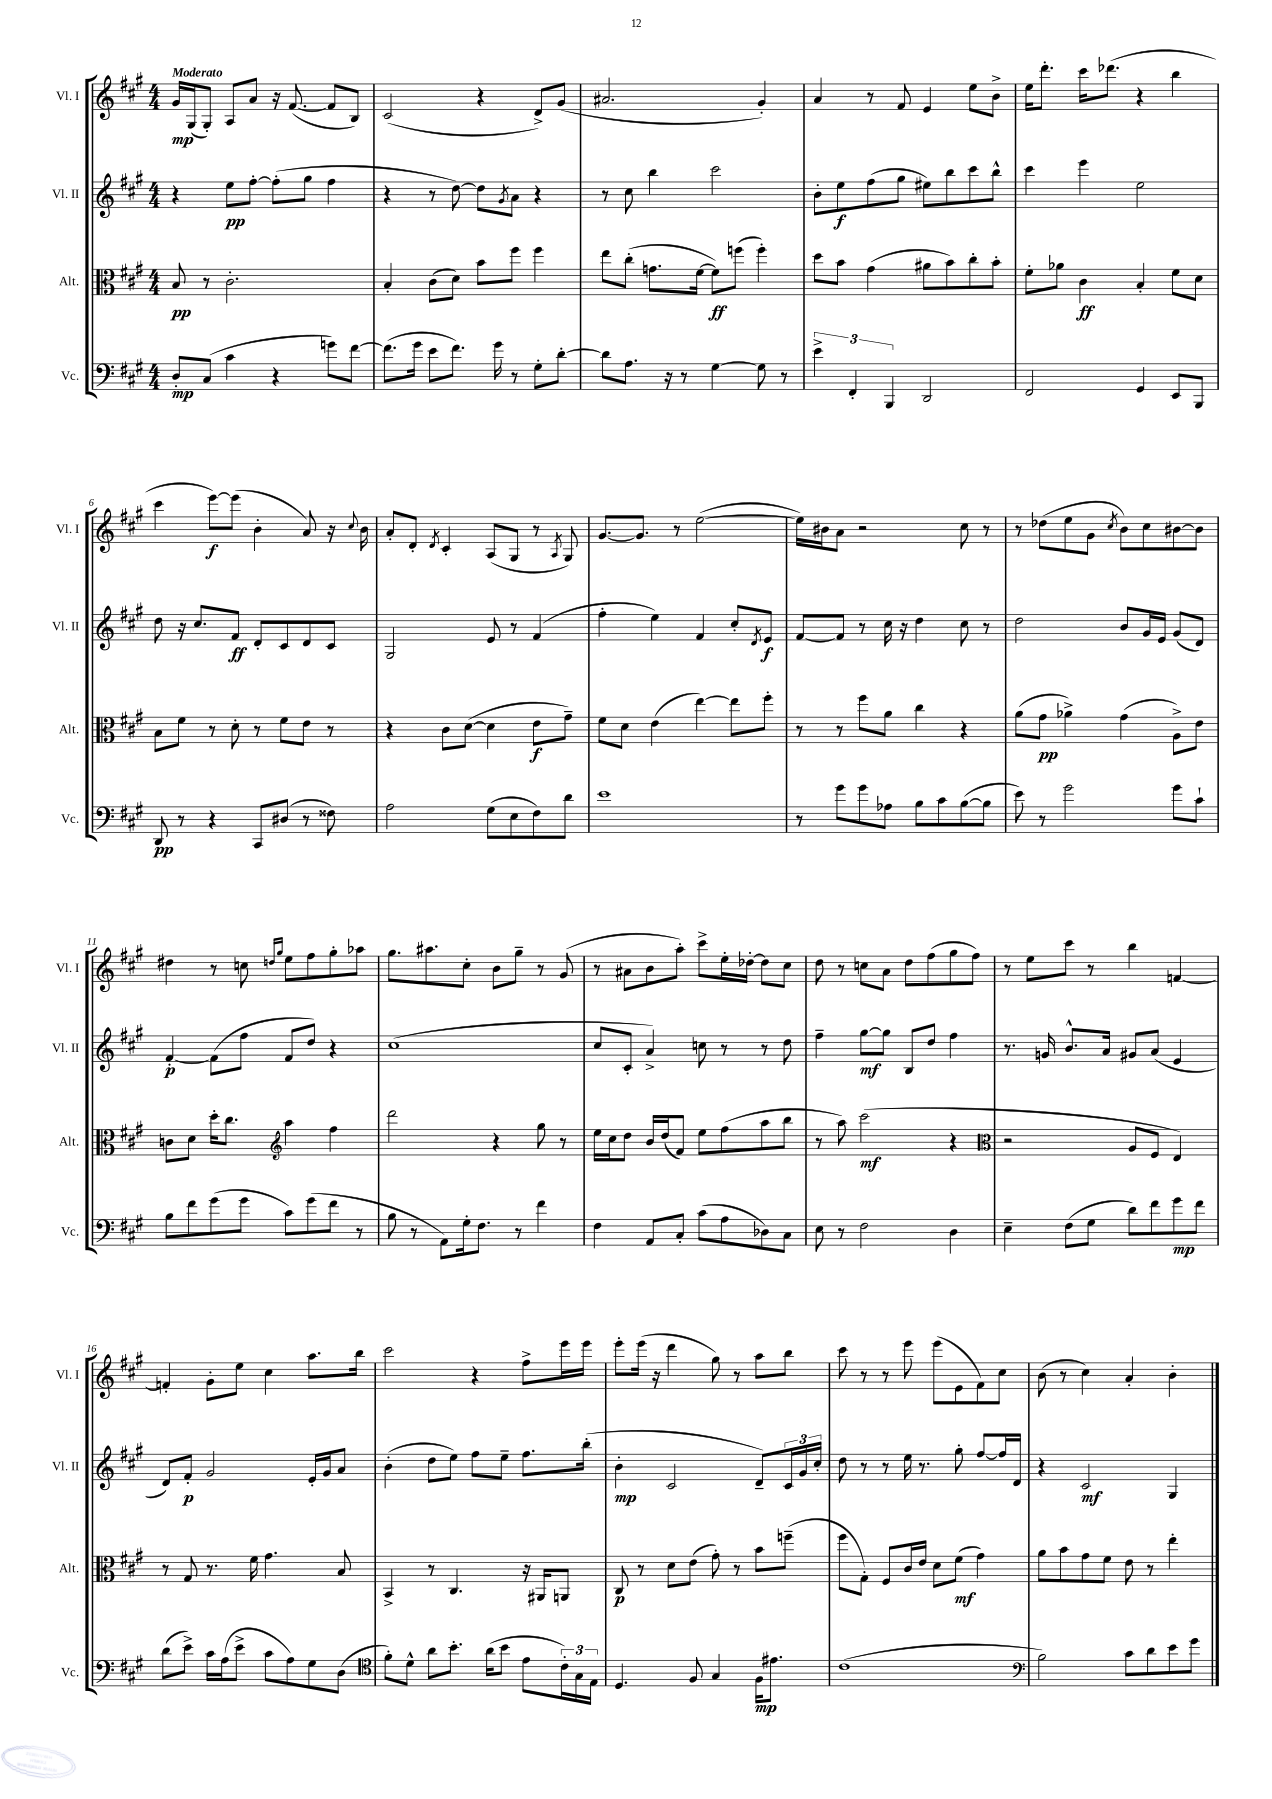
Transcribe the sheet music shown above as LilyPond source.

<<
\new StaffGroup <<
\new Staff = "s0" \with { instrumentName = "Vl. I" shortInstrumentName = "Vl. I" } {
    \clef treble \key a \major \numericTimeSignature \time 4/4 \tempo "Moderato"
    gis'16\mp gis16( gis8-.) a8 a'8 r16 fis'8.~( fis'8 b8) |
    cis'2( r4 d'8->) gis'8( |
    ais'2. gis'4-.) |
    a'4 r8 fis'8 e'4 e''8 b'8-> |
    e''16 d'''8.-. cis'''16 des'''8.( r4 b''4 |
    cis'''4 e'''8~\f) e'''8( b'4-. a'8) r16 \appoggiatura { cis''8 } b'16 |
    a'8-. d'8-. \acciaccatura { d'8 } cis'4-. a8( gis8 r8 \acciaccatura { a8 } gis8) |
    gis'8.~ gis'8. r8 e''2~( |
    e''16) bis'16 a'8 r2 cis''8 r8 |
    r8 des''8( e''8 gis'8 \acciaccatura { cis''8 } b'8) cis''8 bis'8~ bis'8 |
    dis''4 r8 c''8 \grace { d''16 gis''16 } e''8 fis''8 gis''8-. aes''8 |
    gis''8. ais''8. cis''8-. b'8 gis''8-- r8 gis'8( |
    r8 ais'8 b'8 a''8-.) cis'''8-> e''16-. des''16~-. des''8 cis''8 |
    d''8 r8 c''8 a'8 d''8 fis''8( gis''8 fis''8) |
    r8 e''8 cis'''8 r8 b''4 f'4~ |
    f'4-. gis'8-. e''8 cis''4 a''8. b''16 |
    cis'''2 r4 fis''8-> e'''16 e'''16 |
    e'''8-. e'''16( r16 d'''4 gis''8) r8 a''8 b''8 |
    cis'''8 r8 r8 e'''8 e'''8( e'8 fis'8) cis''8 |
    b'8( r8 cis''4) a'4-. b'4-. \bar "|." |
}
\new Staff = "s1" \with { instrumentName = "Vl. II" shortInstrumentName = "Vl. II" } {
    \clef treble \key a \major \numericTimeSignature \time 4/4
    r4 e''8\pp fis''8~-. fis''8-.( gis''8 fis''4 |
    r4 r8 d''8~) d''8 \acciaccatura { gis'8 } a'8 r4 |
    r8 cis''8 b''4 cis'''2 |
    b'8-. e''8\f fis''8( gis''8 eis''8) b''8 cis'''8 b''8-^ |
    cis'''4 e'''4 e''2 |
    d''8 r16 cis''8. fis'8\ff d'8-. cis'8 d'8 cis'8 |
    gis2 e'8 r8 fis'4( |
    fis''4-. e''4) fis'4 cis''8-. \acciaccatura { d'8 } e'8\f |
    fis'8~ fis'8 r8 cis''16 r16 d''4 cis''8 r8 |
    d''2 b'8 gis'16 e'16 gis'8( d'8) |
    fis'4~-.\p fis'8( fis''8 fis'8 d''8) r4 |
    cis''1( |
    cis''8 cis'8-. a'4->) c''8 r8 r8 d''8 |
    fis''4-- gis''8~\mf gis''8 b8 d''8 fis''4 |
    r8. g'16 b'8.-^ a'16 gis'8 a'8( e'4 |
    d'8) fis'8-.\p gis'2 e'16-. gis'16 a'8 |
    b'4-.( d''8 e''8) fis''8 e''8-- fis''8. b''16-.( |
    b'4-.\mp cis'2 d'8--) \tuplet 3/2 { cis'16 gis'16 cis''16-. } |
    d''8 r8 r8 e''16 r8. gis''8-. fis''8~ fis''16 d'16 |
    r4 cis'2\mf gis4 \bar "|." |
}
\new Staff = "s2" \with { instrumentName = "Alt." shortInstrumentName = "Alt." } {
    \clef alto \key a \major \numericTimeSignature \time 4/4
    b8\pp r8 cis'2.-. |
    b4-. cis'8( d'8) b'8 fis''8 fis''4 |
    e''8 cis''8-.( g'8. fis'16~ fis'8\ff) f''8( f''4-.) |
    d''8 b'8 gis'4( ais'8 b'8) cis''8-. b'8-. |
    fis'8-. aes'8 cis'4\ff b4-. fis'8 d'8 |
    b8 fis'8 r8 d'8-. r8 fis'8 e'8 r8 |
    r4 cis'8 d'8~( d'4 e'8\f gis'8--) |
    fis'8 d'8 e'4( e''4~) e''8 fis''8-. |
    r8 r8 fis''8 a'8 cis''4 r4 |
    a'8( gis'8\pp aes'4->) gis'4( a8->) e'8 |
    c'8 d'8 d''16-. cis''8. \clef treble a''4 fis''4 |
    d'''2 r4 gis''8 r8 |
    e''16 cis''16 d''8 b'16 d''16( fis'8) e''8 fis''8( a''8 b''8 |
    r8 a''8) cis'''2\mf( r4 |
    \clef alto r2 a8 fis8 e4) |
    r8 gis8 r8. fis'16 gis'4. b8 |
    b,4-> r8 cis4. r16 ais,16 a,8 |
    cis8\p r8 d'8 e'8( gis'8-.) r8 b'8 f''8--( |
    fis''8 gis8-.) fis8 cis'16 e'16 d'8 fis'8\mf( gis'4) |
    a'8 b'8 gis'8 fis'8 e'8 r8 e''4-. \bar "|." |
}
\new Staff = "s3" \with { instrumentName = "Vc." shortInstrumentName = "Vc." } {
    \clef bass \key a \major \numericTimeSignature \time 4/4
    d8-.\mp cis8( cis'4 r4 g'8) fis'8~ |
    fis'8.( gis'16 e'8 fis'8.) gis'16 r8 gis8-. d'8~-. |
    d'8 a8. r16 r8 gis4~ gis8 r8 |
    \tuplet 3/2 { e'4-> fis,4-. b,,4 } d,2 |
    fis,2 gis,4 e,8 b,,8 |
    d,8\pp r8 r4 cis,8 dis8( r8 fisis8) |
    a2 gis8( e8 fis8) d'8 |
    e'1 |
    r8 gis'8 gis'8 aes8 b8 cis'8 b8~( b8 |
    e'8) r8 gis'2 gis'8 cis'8-! |
    b8 fis'8 gis'8( gis'8 cis'8) gis'8( fis'8 r8 |
    b8 r8 a,8) gis16-. fis8. r8 fis'4 |
    fis4 a,8 cis8-. cis'8( a8 des8) cis8 |
    e8 r8 fis2 d4 |
    e4-- fis8( gis8 d'8) fis'8 gis'8\mp fis'8 |
    d'8( e'8->) cis'16 a16( e'8-> cis'8 a8) gis8 d8( |
    \clef tenor fis'8-.) d'8-^ a'8 b'8.-. a'16( b'8 e'8 \tuplet 3/2 { cis'16-.) gis16 e16 } |
    d4. fis8 gis4 fis16\mp eis'8. |
    cis'1( |
    \clef bass b2) cis'8 d'8 e'8 gis'8 \bar "|." |
}
>>
>>
